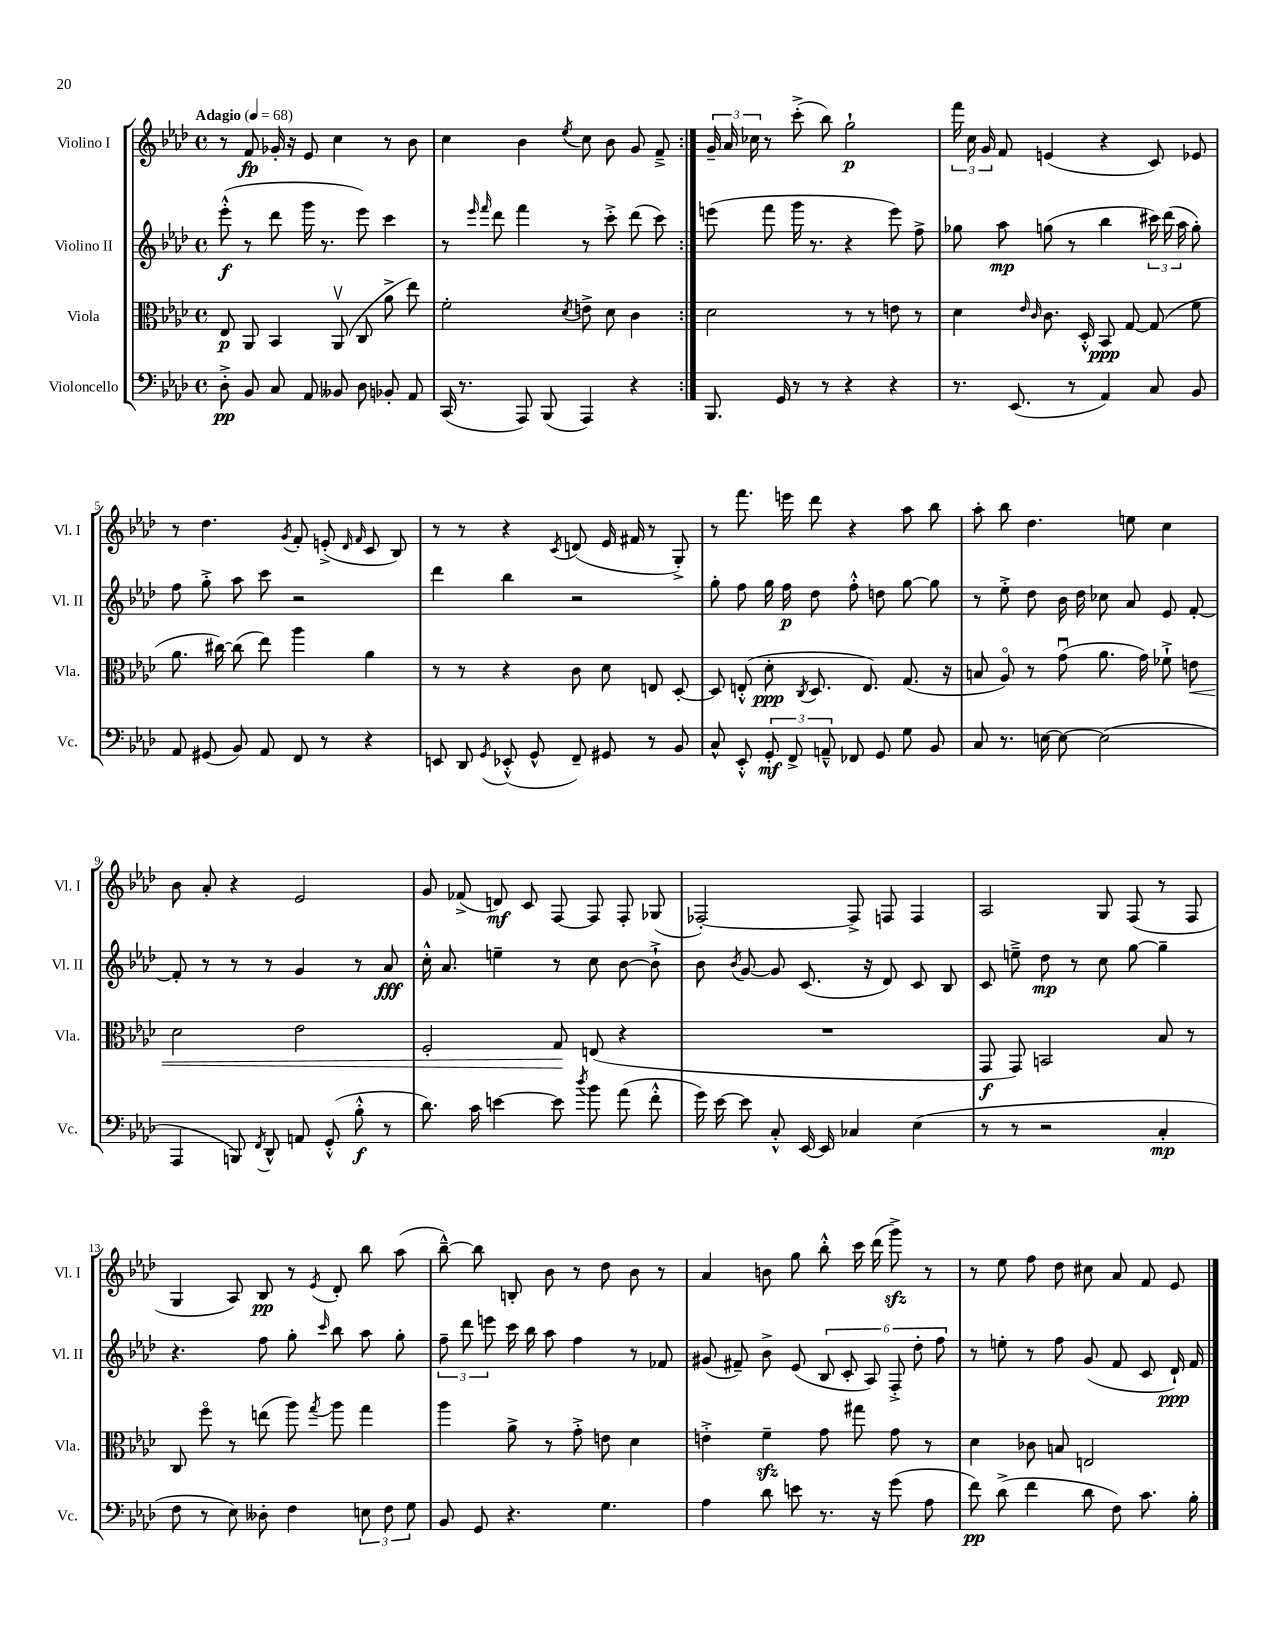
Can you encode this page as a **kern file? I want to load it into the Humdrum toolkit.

**kern	**kern	**kern	**kern
*staff4	*staff3	*staff2	*staff1
*clefF4	*clefC3	*clefG2	*clefG2
*k[b-e-a-d-]	*k[b-e-a-d-]	*k[b-e-a-d-]	*k[b-e-a-d-]
*M4/4	*M4/4	*M4/4	*M4/4
*met(c)	*met(c)	*met(c)	*met(c)
*MM68	*MM68	*MM68	*MM68
8D-'^\	8E-/	(8eee-'^^\	8r
8BB-/	8AA-/	8r	8f/
8C/	4BB-/	8ddd-\	16g-'/
.	.	.	16r
8AA-/	.	16ggg\	8e-/
.	.	8.r	.
8BB--/	(8AA-v/	.	4cc\
8D-\	8C/	8eee-\)	.
8BB-'/	8a-^\	4ccc\	8r
8AA-/	8ee-\)	.	8b-\
=	=	=	=
(16CC/	2f'\	8r	4cc\
8.r	.	.	.
.	.	16qqeee-/	.
.	.	16qqfff/	.
.	.	8ddd-\	.
8AAA-/)	.	4fff\	4b-\
(8BBB-/	.	.	.
.	8qd-/	.	8qee-/
4AAA-/)	8e^\	8r	8cc\
.	8d-\	8ccc'^\	8b-\
4r	4c\	(8ddd-\	8g/
.	.	8ccc\)	8f~^/
=:|!	=:|!	=:|!	=:|!
8.BBB-/	2d-\	(8eee\	24g~/
.	.	.	24a-/
.	.	.	24cc-\
.	.	8fff\	8r
16GG/	.	.	.
8r	.	16ggg\	(8ccc'^\
.	.	8.r	.
8r	.	.	8bb-\)
4r	8r	4r	2gg`\
.	8r	.	.
4r	8e\	8eee\)	.
.	8r	8ff^\	.
=	=	=	=
8.r	4d-\	8gg-\	24fff\
.	.	.	24cc\
.	.	.	24g/
.	.	8aa-\	8f/
(8.EE-/	.	.	.
.	16qqe-/	.	.
.	16qqc/	.	.
.	8.c\	(8gg\	(4e/
8r	.	8r	.
.	16D-'^^/	.	.
4AA-/)	8BB-/	4bb-\	4r
.	[8G/	.	.
8C/	(8G/]	24ccc#\)	8c/)
.	.	(24ddd-\	.
.	.	24aa-\	.
8BB-/	8f\	8gg'\)	8e-/
=	=	=	=
8AA-/	8.a-\	8ff\	8r
(8GG#/	.	8gg'^\	4.dd-\
.	[16cc#\)	.	.
8BB-/)	(8cc#\]	8aa-\	.
8AA-/	8ee-\)	8ccc\	.
.	.	.	8qg/
8FF/	4aa-\	2r	8f'/
8r	.	.	(8e'^/
.	.	.	16qqd-/
.	.	.	16qqf/
4r	4a-\	.	8c/
.	.	.	8B-/)
=	=	=	=
8EE/	8r	4ddd-\	8r
8DD-/	8r	.	8r
8qGG/	.	.	.
(8EE-'^^/	4r	4bb-\	4r
8GG^^/	.	.	.
.	.	.	8qc/
8FF~/)	8c\	2r	(8d/
8GG#/	8d-\	.	16e-/
.	.	.	16f#/
8r	8E/	.	8r
8BB-/	[8D-'/	.	8G'^/)
=	=	=	=
8C^^/	8D-/]	8gg'\	8r
8EE-'^^/	(8E'^^/	8ff\	8.fff\
12GG'/	8d-'\	16gg\	.
.	.	16ff\	16eee\
12FF^/	.	.	.
.	8qC/	.	.
.	8.D-/	8dd-\	8ddd-\
12AA~^^/	.	.	.
8FF-/	.	8ff'^^\	4r
.	8.E/)	.	.
8GG/	.	8dd\	.
8G\	(8.G/	[8gg\	8aa-\
8BB-/	.	8gg\]	8bb-\
.	16r	.	.
=	=	=	=
8C/	8B/	8r	8aa-'\
8.r	8A-o/)	8ee-'^\	8bb-\
.	8r	8dd-\	4.dd-\
[16E\	.	.	.
8E\_	(8gu\	16b-\	.
.	.	16dd-\	.
(2E\]	8.a-\	8cc-\	.
.	.	8a-/	8ee\
.	16g\)	.	.
.	8f-`^\	8e-/	4cc\
.	8e\	[8f'/	.
=	=	=	=
4AAA-/	2d-\	8f'/]	8b-\
.	.	8r	8a-'/
8BBB/)	.	8r	4r
8qFF/	.	.	.
8DD-^^/	.	8r	.
8AA/	2e-\	4g/	2e-/
(8GG'^^/	.	.	.
8B-'^^\	.	8r	.
8r	.	8a-/	.
=	=	=	=
8.d-\)	2F'/	16cc'^^\	8g/
.	.	8.a-/	.
.	.	.	(8f-^/
16c\	.	.	.
[4e\	.	4ee~\	8d/)
.	.	.	8c/
8e\]	8G/	8r	[8F/
8qdd-/	.	.	.
8b-\	(8E/	8cc\	8F/]
(8a-\	4r	[8b-\	8F'/
8f'^^\	.	8b-`^\]	(8G-/
=	=	=	=
16g\)	1r	8b-\	[2F-'/)
[16e-\	.	.	.
.	.	8qb-/	.
8e-\]	.	[8g/	.
8C'^^/	.	8g/]	.
[16EE-/	.	(8.c/	.
16EE-/]	.	.	.
4C-/	.	.	8F-^/]
.	.	16r	.
.	.	8d-/)	8F/
(4E-\	.	8c/	4F/
.	.	8B-/	.
=	=	=	=
8r	8GG/	8c/	2A-/
8r	8GG/)	8ee~^\	.
2r	2BB/	8dd-\	.
.	.	8r	.
.	.	8cc\	8G/
.	.	[8gg\	(8F/
4C'/	8B-/	4gg~\]	8r
.	8r	.	8F/
=	=	=	=
8F\	8C/	4.r	4G/
8r	8ffo\	.	.
8E-\)	8r	.	8A-/)
8D--'\	(8ee\	8ff\	8B-/
4F\	8aa-\)	8gg'\	8r
.	8qgg/	16qqccc/	8qe-/
.	8aa-\	8bb-\	8d-'/
12E\	4gg\	8aa-\	8bb-\
12F\	.	.	.
.	.	8gg'\	(8aa-\
12G\	.	.	.
=	=	=	=
8BB-/	4aa-\	12ff~\	[8bb-~^^\)
.	.	12ddd-\	.
8GG/	.	.	8bb-\]
.	.	12eee\	.
4.r	8a-^\	16ccc\	8B'/
.	.	16bb-\	.
.	8r	8aa-\	8b-\
.	8g'^\	4ff\	8r
4.G\	8e\	.	8dd-\
.	4d-\	8r	8b-\
.	.	8f-/	8r
=	=	=	=
4A-\	4e'^\	(8g#/	4a-/
.	.	8f#~/)	.
8d-\	4f~\	8b-^\	8b\
8e\	.	(8e-/	8gg\
8.r	8g\	12B-/	8bb-'^^\
.	.	12c'/	.
.	8gg#\	.	16ccc\
.	.	12A-/)	.
16r	.	.	(16ddd-\
(8g\	8g\	12F'^/	8ggg^\)
.	.	12dd-'\	.
8A-\	8r	.	8r
.	.	12ff\	.
=	=	=	=
8f\)	4d-\	8r	8r
(8d-^\	.	8ee'\	8ee-\
4f\	8c-\	8r	8ff\
.	8B/	8ff\	8dd-\
8d-\	2E/	(8g/	8cc#\
8F\)	.	8f/	8a-/
8.c\	.	8c/	8f/
.	.	16d-`/)	8e-/
16B-'\	.	16f/	.
==	==	==	==
*-	*-	*-	*-
